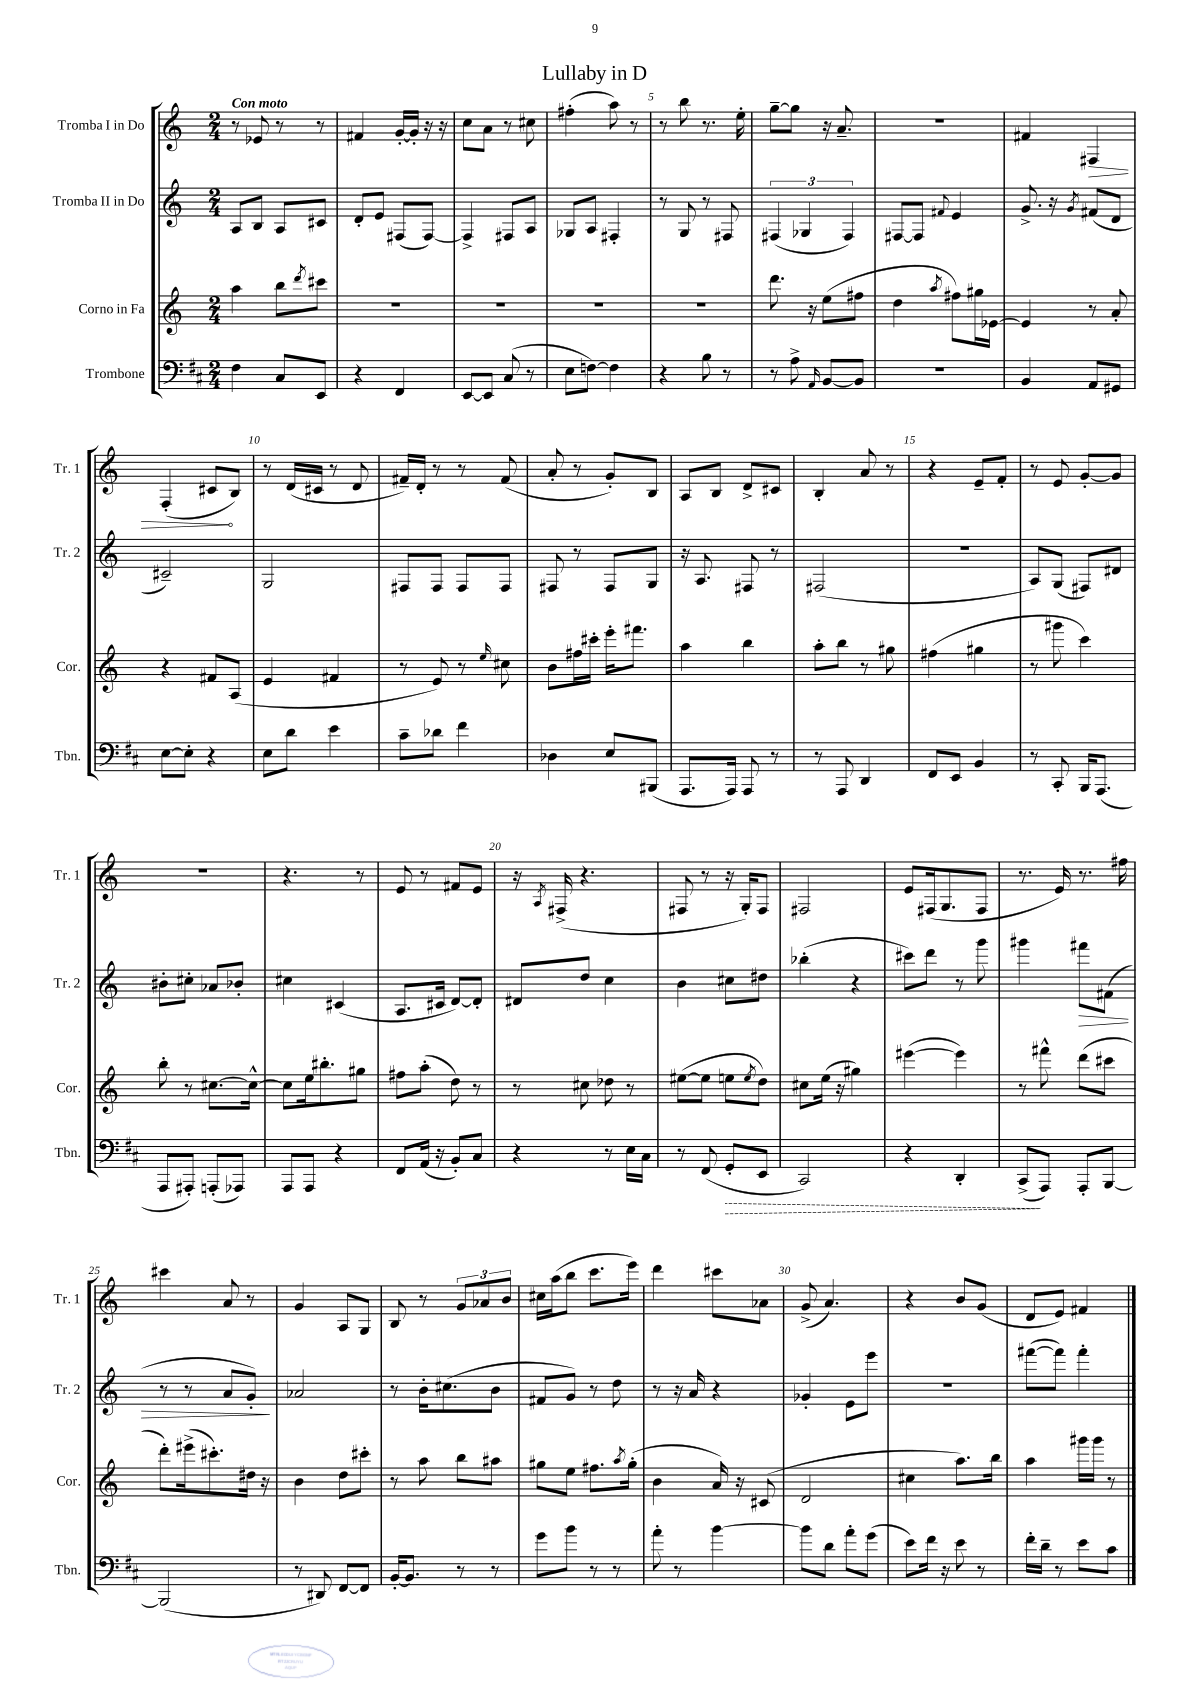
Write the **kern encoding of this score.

**kern	**kern	**kern	**kern
*staff4	*staff3	*staff2	*staff1
*clefF4	*clefG2	*clefG2	*clefG2
*k[f#c#]	*k[]	*k[]	*k[]
*M2/4	*M2/4	*M2/4	*M2/4
4F#	4aa	8A	8r
.	.	8B	8e-
8C#	8bb	8A	8r
.	8qddd	.	.
8EE	8ccc#	8c#	8r
=	=	=	=
4r	2r	8d'	4f#
.	.	8e	.
4FF#	.	(8F#	[16g'
.	.	.	16g']
.	.	[8F#)	16r
.	.	.	16r
=	=	=	=
[8EE	2r	4F#^]	8cc
8EE]	.	.	8a
(8C#	.	8F#	8r
8r	.	8A	8cc#
=	=	=	=
8E	2r	8G-	(4ff#'
[8F)	.	8A	.
4F]	.	4F#'	8aa)
.	.	.	8r
=	=	=	=
4r	2r	8r	8r
.	.	8G	8bb
8B	.	8r	8.r
8r	.	8F#	.
.	.	.	16ee'
=	=	=	=
8r	8.ddd	(6F#	[8gg~
8A^	.	.	8gg]
.	.	6G-	.
.	16r	.	.
16qqAA	.	.	.
[8BB	(8ee	.	16r
.	.	.	8.a~
.	.	6F#)	.
8BB]	8ff#	.	.
=	=	=	=
2r	4dd	[8F#	2r
.	.	8F#]	.
.	8qaa	8qqf#	.
.	8ff#)	4e	.
.	16gg#	.	.
.	[16e-	.	.
=	=	=	=
4BB	4e-]	8.g^	4f#
.	.	16r	.
.	.	8qg	.
8AA	8r	(8f#	4F#
8GG#	8a'	8d	.
=	=	=	=
[8E	4r	2c#~)	(4F'
8E']	.	.	.
4r	8f#	.	8c#
.	(8A	.	8B)
=	=	=	=
8E	4e	2G	8r
8d	.	.	(16d
.	.	.	16c#
4e	4f#	.	8r
.	.	.	8d
=	=	=	=
8c#~	8r	8F#	16f#~)
.	.	.	16d'
8d-	8e)	8F#	8r
4f#	8r	8F#	8r
.	16qqee	.	.
.	8cc#	8F#	(8f#
=	=	=	=
4D-	8b	8F#	8a'
.	16ff#	8r	8r
.	16ccc#'	.	.
8E	16eee'	8F#	8g')
.	8.fff#	.	.
(8BBB#	.	8G	8B
=	=	=	=
8.AAA	4aa	16r	8A
.	.	8.A	.
.	.	.	8B
16AAA)	.	.	.
8AAA	4bb	8F#	8d^
8r	.	8r	8c#
=	=	=	=
8r	8aa'	(2F#	4B'
8AAA	8bb	.	.
4DD	8r	.	8a
.	8gg#	.	8r
=	=	=	=
8FF#	(4ff#	2r	4r
8EE	.	.	.
4BB	4gg#	.	8e~
.	.	.	8f'
=	=	=	=
8r	8r	8A)	8r
8CC#'	8ggg#	(8G	8e
16BBB	4ccc)	8F#)	[8g'
(8.AAA	.	.	.
.	.	8d#	8g]
=	=	=	=
8AAA	8bb'	8b#'	2r
8AAA#')	8r	8cc#'	.
(8AAA'	[8.cc#	8a-	.
8AAA-)	.	8b-'	.
.	16cc#^^_	.	.
=	=	=	=
8AAA	8cc#]	4cc#	4.r
8AAA	16ee	.	.
.	8.bb#'	.	.
4r	.	(4c#	.
.	8gg#	.	8r
=	=	=	=
8FF#	8ff#	8.A	8e
(16AA	(8aa'	.	8r
16r	.	16c#	.
8BB')	8dd)	[8d)	8f#
8C#	8r	8d']	8e
=	=	=	=
4r	8r	8d#	16r
.	.	.	8qA
.	.	.	(16F#^
.	8cc#	8dd	4.r
8r	8dd-	4cc	.
16E	8r	.	.
16C#	.	.	.
=	=	=	=
8r	([8ee#	4b	8F#
(8FF#	8ee#]	.	8r
8GG'	8ee	8cc#	16r
.	.	.	16G')
.	8qee	.	.
8EE	8dd)	8dd#	8F#
=	=	=	=
2CC#)	8cc#	(4bb-'	2F#
.	(16ee	.	.
.	16r	.	.
.	4gg#)	4r	.
=	=	=	=
4r	([4eee#	8ccc#)	8e
.	.	8ddd	(16F#
.	.	.	8.G
4DD'	4eee#])	8r	.
.	.	8ggg	8F#
=	=	=	=
(8CC#^	8r	4ggg#	8.r
8AAA)	8fff#^^	.	.
.	.	.	16e)
8AAA'	(8ddd	8fff#	8.r
[8BBB	8ccc#	(8f#	.
.	.	.	16ff#
=	=	=	=
(2BBB]	8ddd')	8r	4ccc#
.	(16eee#^	8r	.
.	8.ccc#')	.	.
.	.	8a	8a
.	16dd#	8g')	8r
.	16r	.	.
=	=	=	=
8r	4b	2a-	4g
8DD#)	.	.	.
[8FF#	8dd	.	8A
8FF#]	8ccc#'	.	8G
=	=	=	=
[16BB'	8r	8r	8B
8.BB]	.	.	.
.	8aa	16b'	8r
.	.	(8.cc#	.
8r	8bb	.	12g
.	.	.	12a-
8r	8aa#	8b	.
.	.	.	12b
=	=	=	=
8g	8gg#	8f#	16cc#
.	.	.	(16aa
8b	8ee	8g)	8bb
8r	8.ff#	8r	8.ccc
8r	.	8dd	.
.	8qaa	.	.
.	(16gg#'	.	16eee)
=	=	=	=
8a'	4b	8r	4ddd
8r	.	16r	.
.	.	16a	.
[4b	16a)	4r	8ccc#
.	16r	.	.
.	(8c#	.	8a-
=	=	=	=
8b]	2d	4g-'	(8g^
8d	.	.	4.a)
8a'	.	8e	.
(8g	.	8eee	.
=	=	=	=
8e)	4cc#	2r	4r
16f#	.	.	.
16r	.	.	.
8e	8.aa)	.	8b
8r	.	.	(8g
.	16bb	.	.
=	=	=	=
16f#'	4aa	([8fff#	8d
16d~	.	.	.
8r	.	8fff#])	8e)
8e	16ggg#	4fff#'	4f#
.	16ggg#	.	.
8c#	8r	.	.
==	==	==	==
*-	*-	*-	*-
